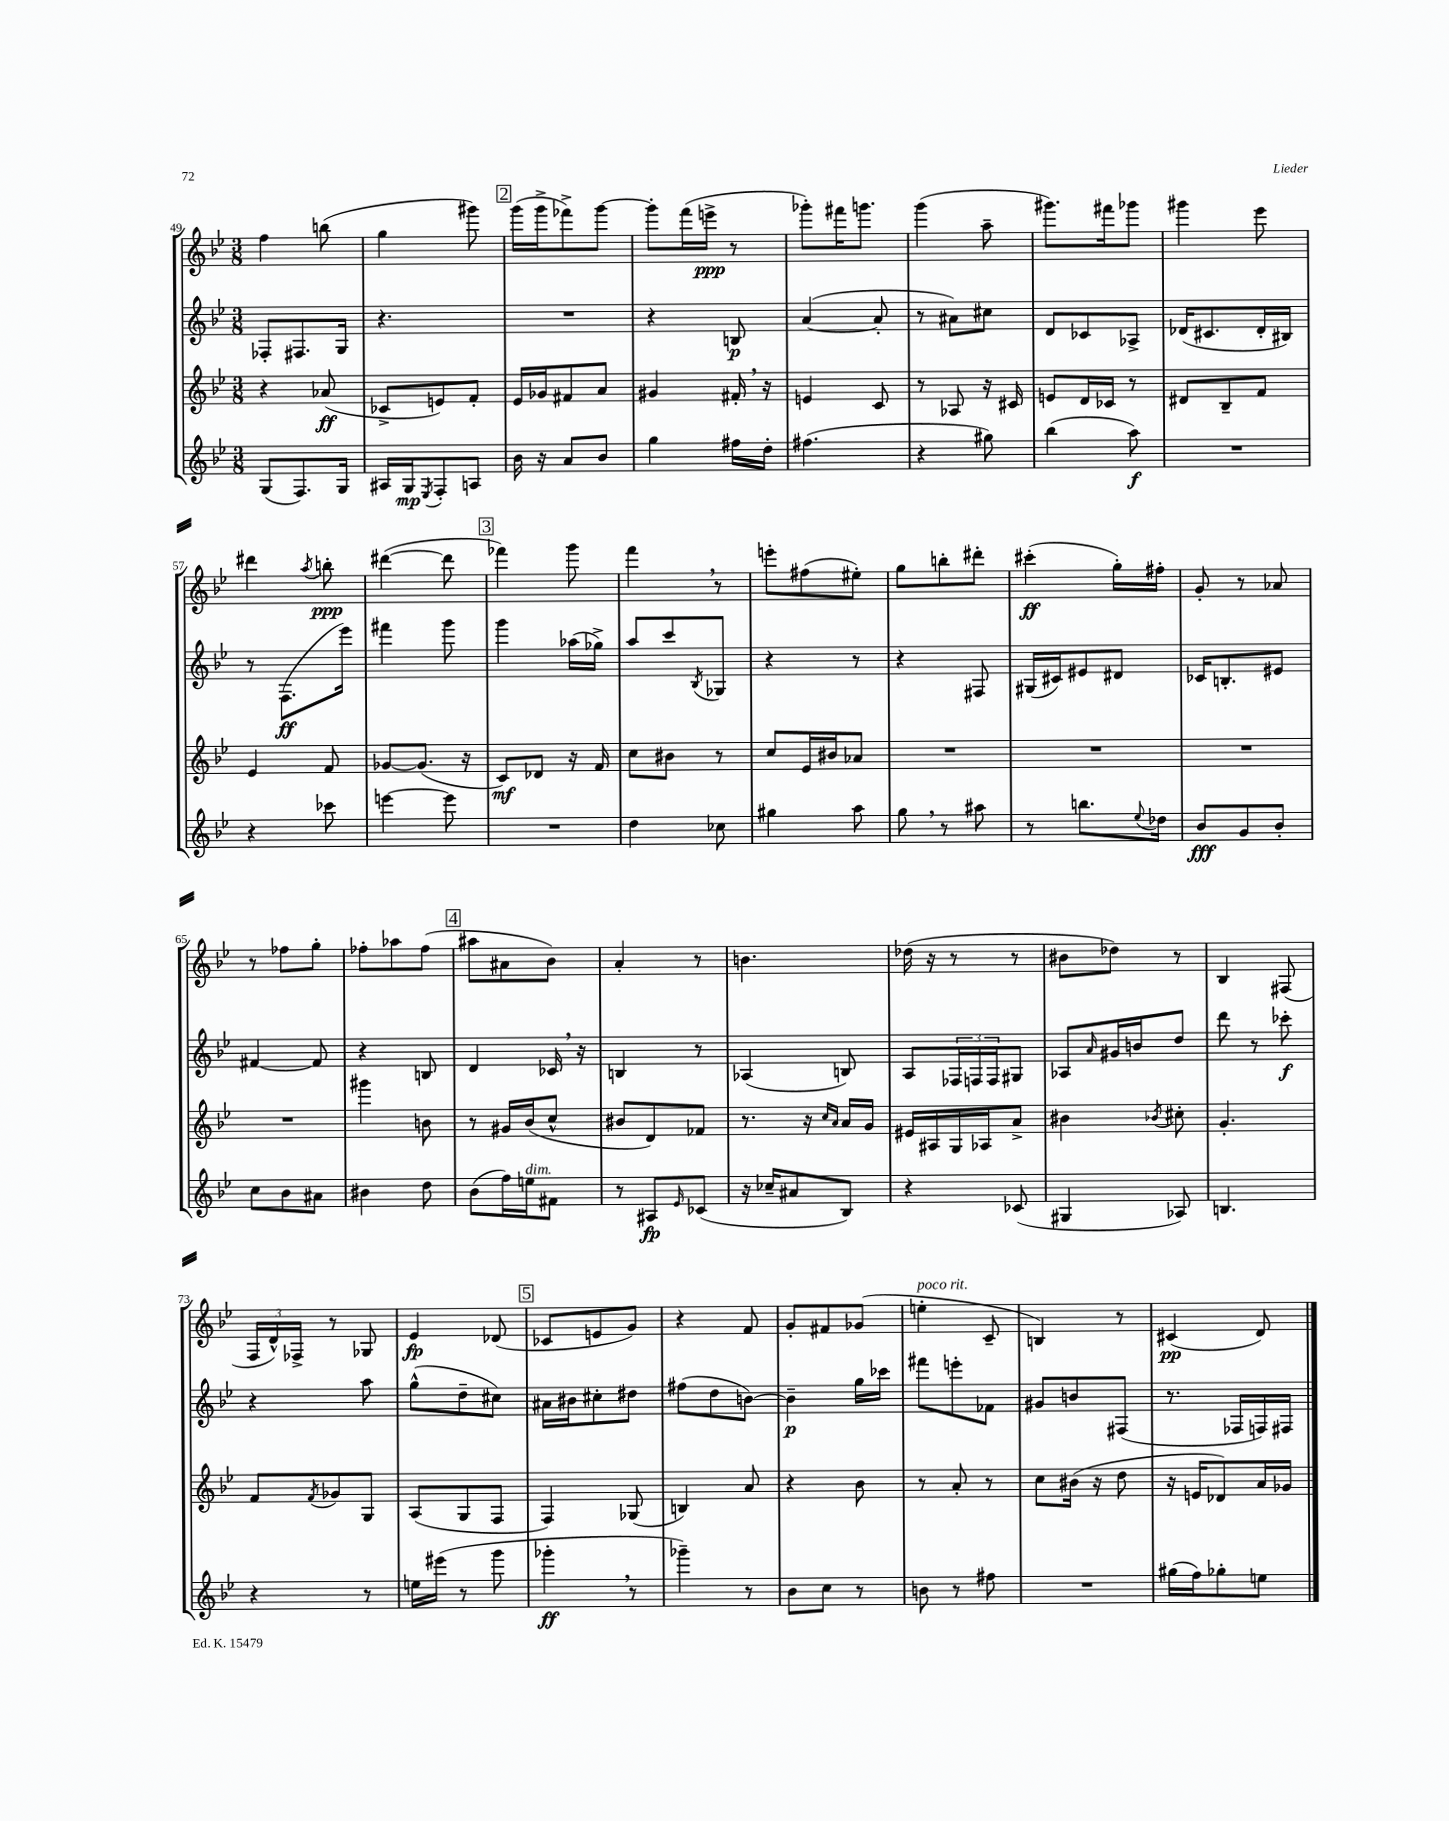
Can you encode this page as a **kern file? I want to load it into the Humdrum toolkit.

**kern	**kern	**kern	**kern
*staff4	*staff3	*staff2	*staff1
*clefG2	*clefG2	*clefG2	*clefG2
*k[b-e-]	*k[b-e-]	*k[b-e-]	*k[b-e-]
*M3/8	*M3/8	*M3/8	*M3/8
(8G	4r	8F-'	4ff
8.F)	.	8.F#	.
.	(8a-	.	(8bb
16G	.	16G	.
=	=	=	=
16A#	8c-^	4.r	4gg
16G	.	.	.
8qE-	.	.	.
8F'	8e)	.	.
8A	8f'	.	8ggg#)
=	=	=	=
16b-	16e-	4.r	(16ggg
16r	16g-	.	16ggg^
8a	8f#	.	8fff-^)
8b-	8a	.	[8ggg
=	=	=	=
4gg	4g#	4r	8ggg']
.	.	.	(16fff
.	.	.	16eee^
16ff#	16f#'	8B	8r
16dd'	16r	.	.
=	=	=	=
(4.ff#	4e	([4a	8ggg-')
.	.	.	16fff#
.	.	.	8.ggg
.	8c	8a']	.
=	=	=	=
4r	8r	8r	(4ggg
.	8A-	8a#)	.
8gg#)	16r	8cc#	8aa~
.	16c#	.	.
=	=	=	=
(4bb-	8e	8d	8.ggg#)
.	16d	8c-	.
.	16c-	.	16fff#
8aa)	8r	8A-^	8ggg-
=	=	=	=
4.r	8d#	(16d-	4ggg#
.	.	8.c#	.
.	8B-~	.	.
.	8f	16d-'	8eee-
.	.	16B#)	.
=	=	=	=
4r	4e-	8r	4ddd#
.	.	(8.F	.
.	.	.	8qaa
8ccc-	8f	.	8bb'
.	.	16eee-)	.
=	=	=	=
[4eee	[8g-	4fff#	([4ddd#
.	(8.g-]	.	.
8eee]	.	8ggg	8ddd#]
.	16r	.	.
=	=	=	=
4.r	8c)	4ggg	4fff-)
.	8d-	.	.
.	16r	(16aa-	8ggg
.	16f	16gg-^)	.
=	=	=	=
4dd	8cc	8aa	4fff
.	8b#	8ccc	.
.	.	8qB-	.
8cc-	8r	8G-	8r
=	=	=	=
4gg#	8cc	4r	8eee'
.	16e-	.	(8ff#
.	16b#	.	.
8aa	8a-	8r	8ee#')
=	=	=	=
8gg	4.r	4r	8gg
8r	.	.	8bb'
8aa#	.	8F#	8ddd#'
=	=	=	=
8r	4.r	(16G#	(4ccc#'
.	.	16c#)	.
8.bb	.	8e#	.
.	.	8d#	16gg')
8qqee-	.	.	.
16dd-	.	.	16ff#'
=	=	=	=
8b-	4.r	16c-	8g'
.	.	8.B'	.
8g	.	.	8r
8b-'	.	8e#	8a-
=	=	=	=
8cc	4.r	[4f#	8r
8b-	.	.	8ff-
8a#	.	8f#]	8gg'
=	=	=	=
4b#	4ggg#	4r	8ff-'
.	.	.	8aa-
8dd	8b	8B	(8ff-
=	=	=	=
(8b-	8r	4d	8aa#
16ff)	16g#	.	8a#
16ee	(16b-	.	.
8f#	8cc^^	16c-	8b-)
.	.	16r	.
=	=	=	=
8r	8b#	4B	4a'
8A#	8d)	.	.
16qqe-	.	.	.
(8c-	8f-	8r	8r
=	=	=	=
16r	8.r	(4A-	4.b
16cc-~	.	.	.
8a#	.	.	.
.	16r	.	.
.	16qqcc	.	.
.	16qqa	.	.
8B-)	16a	8B)	.
.	16g	.	.
=	=	=	=
4r	16e#	8A	(16dd-
.	16A#	.	16r
.	16G	24F-	8r
.	.	24F	.
.	16A-	.	.
.	.	24F	.
(8c-	8a^	8G#	8r
=	=	=	=
4G#	4b#	8A-	8b#
.	.	16qqa	.
.	.	16g#	8dd-)
.	.	16b	.
.	8qb-	.	.
8A-)	8cc#'	8dd	8r
=	=	=	=
4.B	4.g'	8ddd	4B-
.	.	8r	.
.	.	8ccc-'	(8F#
=	=	=	=
4r	8f	4r	24F
.	.	.	24d^^)
.	.	.	24F-^
.	8qf	.	.
.	8g-	.	8r
8r	8G	8aa	8G-
=	=	=	=
16ee	(8A	(8gg^^	4e-
(16eee#	.	.	.
8r	8G	8dd~	.
8ggg	8F	8cc#)	(8d-
=	=	=	=
4ggg-'	4F)	16a#	8c-
.	.	16b#	.
.	.	8cc#'	8e
8r	(8G-	8dd#	8g)
=	=	=	=
4ggg-~)	4B)	(8ff#	4r
.	.	8dd	.
8r	8a	[8b)	8f
=	=	=	=
8b-	4r	4b~]	8g'
8cc	.	.	8f#
8r	8b-	16gg	(8g-
.	.	16ccc-	.
=	=	=	=
8b	8r	8fff#	4ee'
8r	8a'	8eee'	.
8ff#	8r	8f-	8c~
=	=	=	=
4.r	8cc	8g#	4B)
.	(16b#	8b	.
.	16r	.	.
.	8dd	(8F#	8r
=	=	=	=
(16gg#	16r	8.r	(4c#
16ff)	16e	.	.
8gg-'	8d-)	.	.
.	.	16F-	.
8ee	16a	16F)	8d)
.	16g-	16F#	.
==	==	==	==
*-	*-	*-	*-
